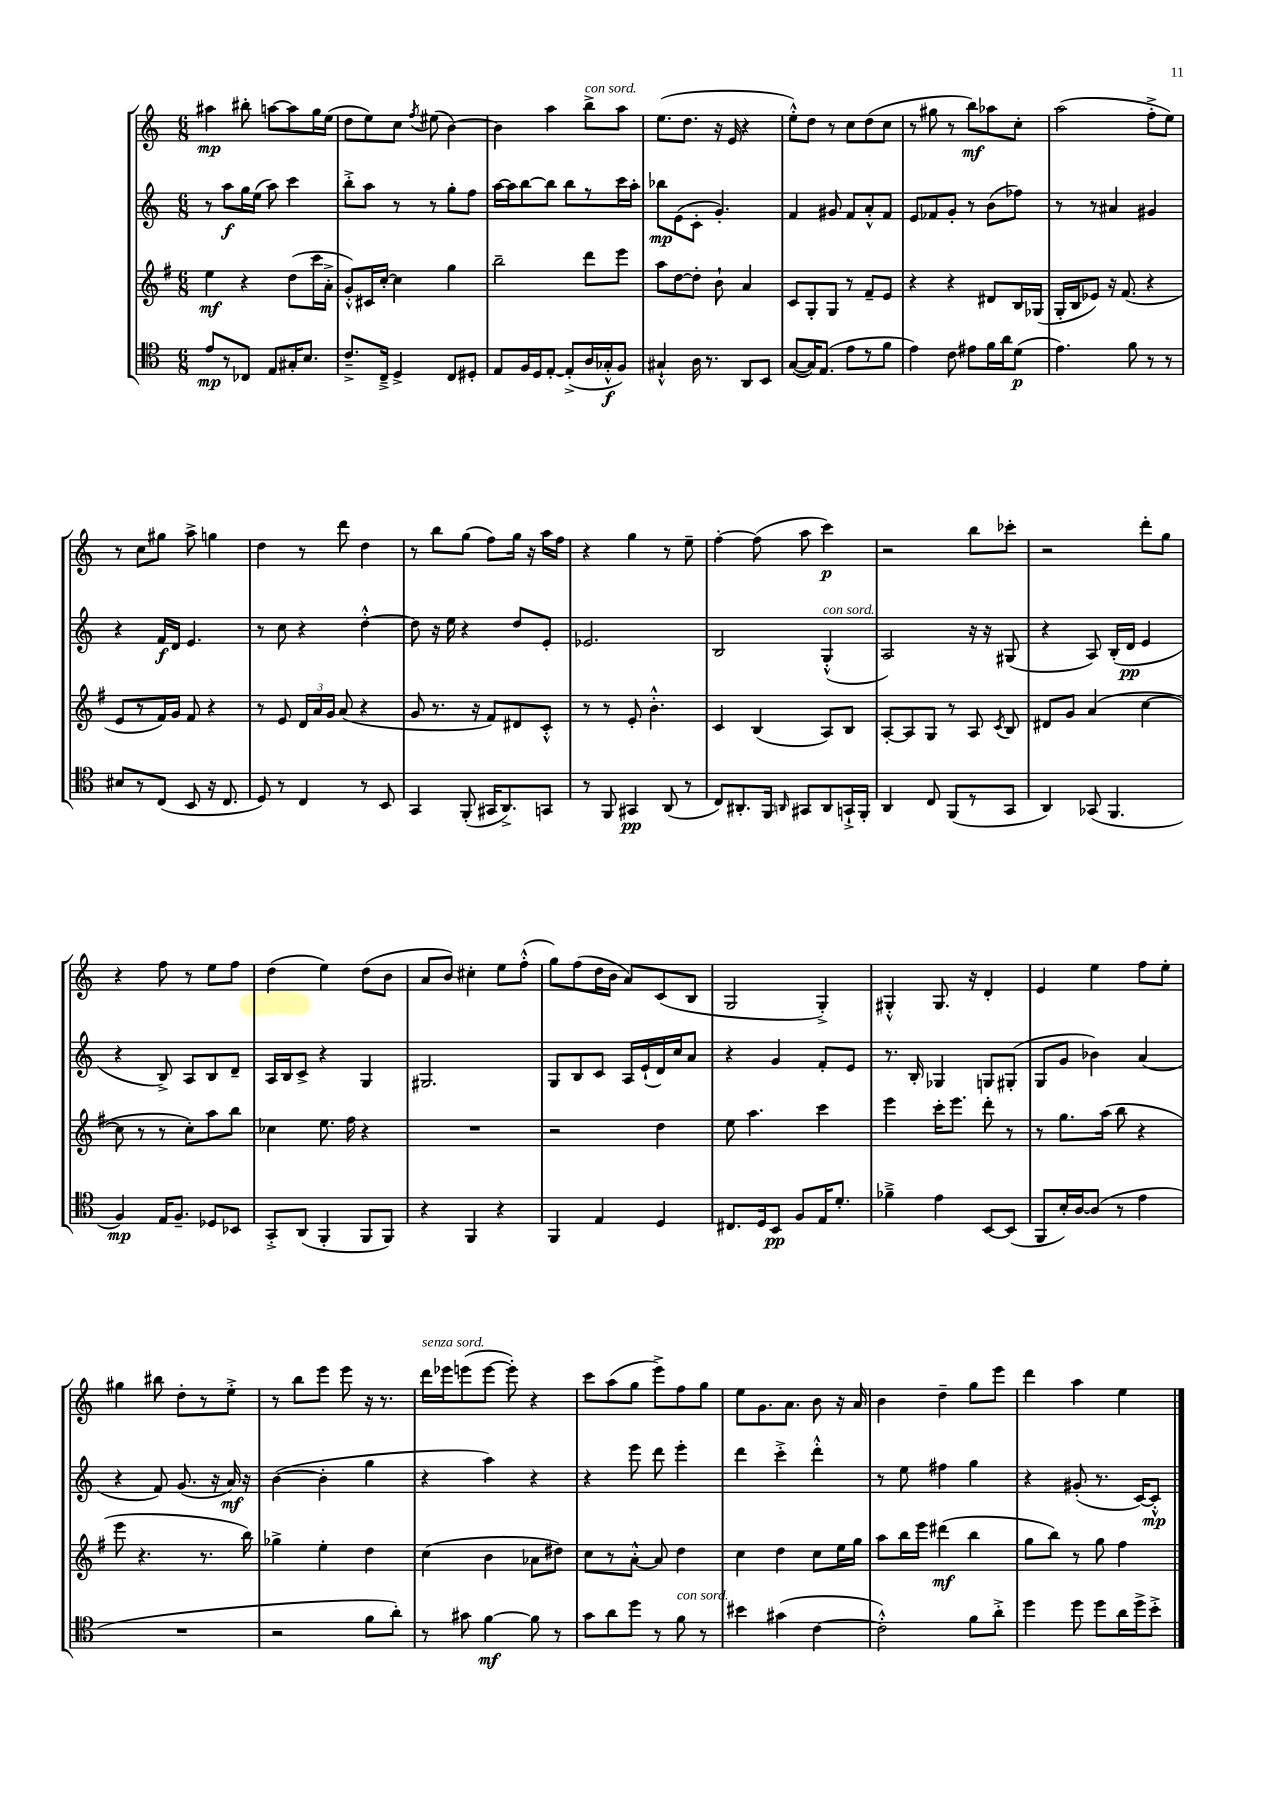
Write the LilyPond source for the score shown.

<<
\new StaffGroup <<
\new Staff = "s0" {
    \clef treble \key c \major \numericTimeSignature \time 6/8
    \autoBeamOff ais''4\mp bis''8-. a''8[~ a''8 g''16 e''16]( |
    d''8[ e''8) c''8] \acciaccatura { f''8 } eis''8( b'4~) |
    b'4 a''4 b''8[->^\markup { \italic "con sord." } a''8] |
    e''8.[( d''8.] r16 e'16 r4 |
    e''8[-.-^) d''8] r8 c''8[ d''8( c''8] |
    r8 gis''8 r8 b''8[\mf) aes''8 c''8]-. |
    a''2( f''8[-.-> e''8]) |
    r8 c''8[ gis''8] a''8-> g''4 |
    d''4 r8 d'''8 d''4 |
    r8 b''8[ g''8]( f''8[) g''16] r16 a''16[ f''16] |
    r4 g''4 r8 e''8-- |
    f''4~-. f''8( a''8 c'''4\p) |
    r2 b''8[ ces'''8]-. |
    r2 d'''8[-. g''8] |
    r4 f''8 r8 e''8[ f''8] |
    d''4( e''4) d''8[( b'8] |
    a'8[ b'8]) cis''4-. e''8[ f''8]-.-^( |
    g''8[) f''8( d''16 b'16] a'8[) c'8( b8] |
    g2 g4-.->) |
    gis4-.-^ gis8. r16 d'4-. |
    e'4 e''4 f''8[ e''8]-. |
    gis''4 bis''8 d''8[-. r8 e''8]-.-> |
    r8 b''8[ e'''8] e'''8 r16 r8. |
    d'''16[^\markup { \italic "senza sord." } ees'''16 e'''8( e'''8]~ e'''8-.) r4 |
    c'''8[ a''8( g''8] e'''8[->) f''8 g''8] |
    e''8[ g'8. a'8.] b'8 r16 a'16 |
    b'4 d''4-- g''8[ e'''8] |
    d'''4 a''4 e''4 \bar "|." |
}
\new Staff = "s1" {
    \clef treble \key c \major \numericTimeSignature \time 6/8
    \autoBeamOff r8 a''8[\f g''16 e''16]( a''8) c'''4 |
    b''8[-.-> a''8] r8 r8 g''8[-. f''8] |
    a''16[~ a''16 b''8~ b''8] b''8[ r8 c'''16 a''16]-. |
    bes''8[\mp e'8( c'8]-. g'4.-.) |
    f'4 gis'8 f'8[ a'8-.-^ f'8] |
    e'8[ fes'8 g'8]-. r8 b'8[( fes''8]) |
    r8 r8 ais'4 gis'4 |
    r4 f'16[\f d'16] e'4. |
    r8 c''8 r4 d''4~-.-^ |
    d''8 r16 e''16 r4 d''8[ e'8]-. |
    ees'2. |
    b2 g4-.-^^\markup { \italic "con sord." }( |
    a2) r16 r16 gis8( |
    r4 a8) b16[-.( d'16]\pp e'4 |
    r4 b8->) a8[ b8 d'8]-- |
    a16[ b16 c'8]-> r4 g4 |
    gis2. |
    g8[ b8 c'8] a16[ e'16-!( d'16) c''16 a'8] |
    r4 g'4 f'8[-. e'8] |
    r8. b16-. ges4 g8[ gis8]-.( |
    g8[ g'8] bes'4) a'4( |
    r4 f'8) g'8.( r16 a'16\mf) r16 |
    b'4~( b'4-. g''4 |
    r4 a''4) r4 |
    r4 e'''8 d'''8 e'''4-. |
    d'''4 c'''4-.-> d'''4-.-^ |
    r8 e''8 fis''4 g''4 |
    r4 gis'8-.( r8. c'16[~) c'8]-.-^\mp \bar "|." |
}
\new Staff = "s2" {
    \clef treble \key g \major \numericTimeSignature \time 6/8
    \autoBeamOff e''4\mf r4 d''8[( c'''16 a'16]-.-> |
    g'8[-.-^) cis'16 c''16]~-. c''4 g''4 |
    b''2-- d'''8[ e'''8] |
    a''8[ d''8~ d''8]-. b'8-! a'4 |
    c'8[ g8-. g8] r8 fis'8[-- e'8] |
    r4 r4 dis'8[ b16 ges16]( |
    g16[-. b16 ees'8]) r16 fis'8.( r4 |
    e'8[ r8 fis'16) g'16] fis'8 r4 |
    r8 e'8 \tuplet 3/2 { d'16[ a'16 g'16] } a'8( r4 |
    g'8 r8. r16 fis'8[) dis'8 c'8]-.-^ |
    r8 r8 e'8-. b'4.-.-^ |
    c'4 b4( a8[) b8] |
    a8[~-. a8 g8] r8 a8 \acciaccatura { c'8 } b8 |
    dis'8[ g'8] a'4( c''4~ |
    c''8 r8 r8 c''8[-.) a''8 b''8] |
    ces''4 e''8. fis''16 r4 |
    R2. |
    r2 d''4 |
    e''8 a''4. c'''4 |
    e'''4 c'''16[-. e'''8.] d'''8-. r8 |
    r8 g''8.[ a''16]( b''8 r4 |
    e'''8 r4. r8. b''16) |
    ges''4-> e''4-. d''4 |
    c''4( b'4 aes'8[ dis''8]) |
    c''8[ r8 a'8]~-.-^ a'8 d''4 |
    c''4 d''4 c''8[ e''16 g''16] |
    a''8[ b''16 e'''16] dis'''4\mf( b''4 |
    g''8[ b''8]) r8 g''8 fis''4 \bar "|." |
}
\new Staff = "s3" {
    \clef tenor \key c \major \numericTimeSignature \time 6/8
    \autoBeamOff e'8[\mp r8 ces8] e8[ gis16-. b8.] |
    c'8.[---> c16]---> d4-> c8[ dis8]-. |
    e8[ f16 d16 e8]~-. e8[-.->( a16 ges16-.-^\f f8]) |
    gis4-!-^ a16 r8. a,8[ b,8] |
    g8[~( g16) e8.]( e'8[ r8 f'8] |
    e'4) c'8 eis'8[ f'16 a'16 d'8]\p( |
    e'4.) f'8 r8 r8 |
    bis8[ r8 c8]( b,8 r16 c8. |
    d8) r8 c4 r8 b,8 |
    g,4 f,8-.( gis,16[ a,8.->) g,8] |
    r8 f,8 gis,4\pp a,8( r8 |
    c8[) ais,8.-. f,16] \grace { a,16 } gis,8[ a,8 g,16-!-> f,16]-. |
    a,4 c8 f,8[( r8 g,8] |
    a,4) ges,8( f,4. |
    f4\mp) e16[ f8.]-- des8[ bes,8] |
    g,8[-.-> a,8]( f,4-. f,8[ f,8]) |
    r4 f,4 r4 |
    f,4 e4 d4 |
    cis8.[ d16 b,8]\pp f8[ e16 d'8.]-. |
    fes'4---> e'4 b,8[~ b,8]( |
    f,8[ b16-.) a16~ a8]( r8 e'4 |
    R2. |
    r2 f'8[ a'8]-.) |
    r8 gis'8 f'4~\mf f'8 r8 |
    g'8[ a'8 d''8] r8 f'8^\markup { \italic "con sord." } r8 |
    bis'4 gis'4( c'4~ |
    c'2-.-^) f'8[ a'8]-.-> |
    d''4 d''8 d''8[ a'16 d''16-> b'8]-.-> \bar "|." |
}
>>
>>
\layout { \context { \Score \remove "Bar_number_engraver" } }
